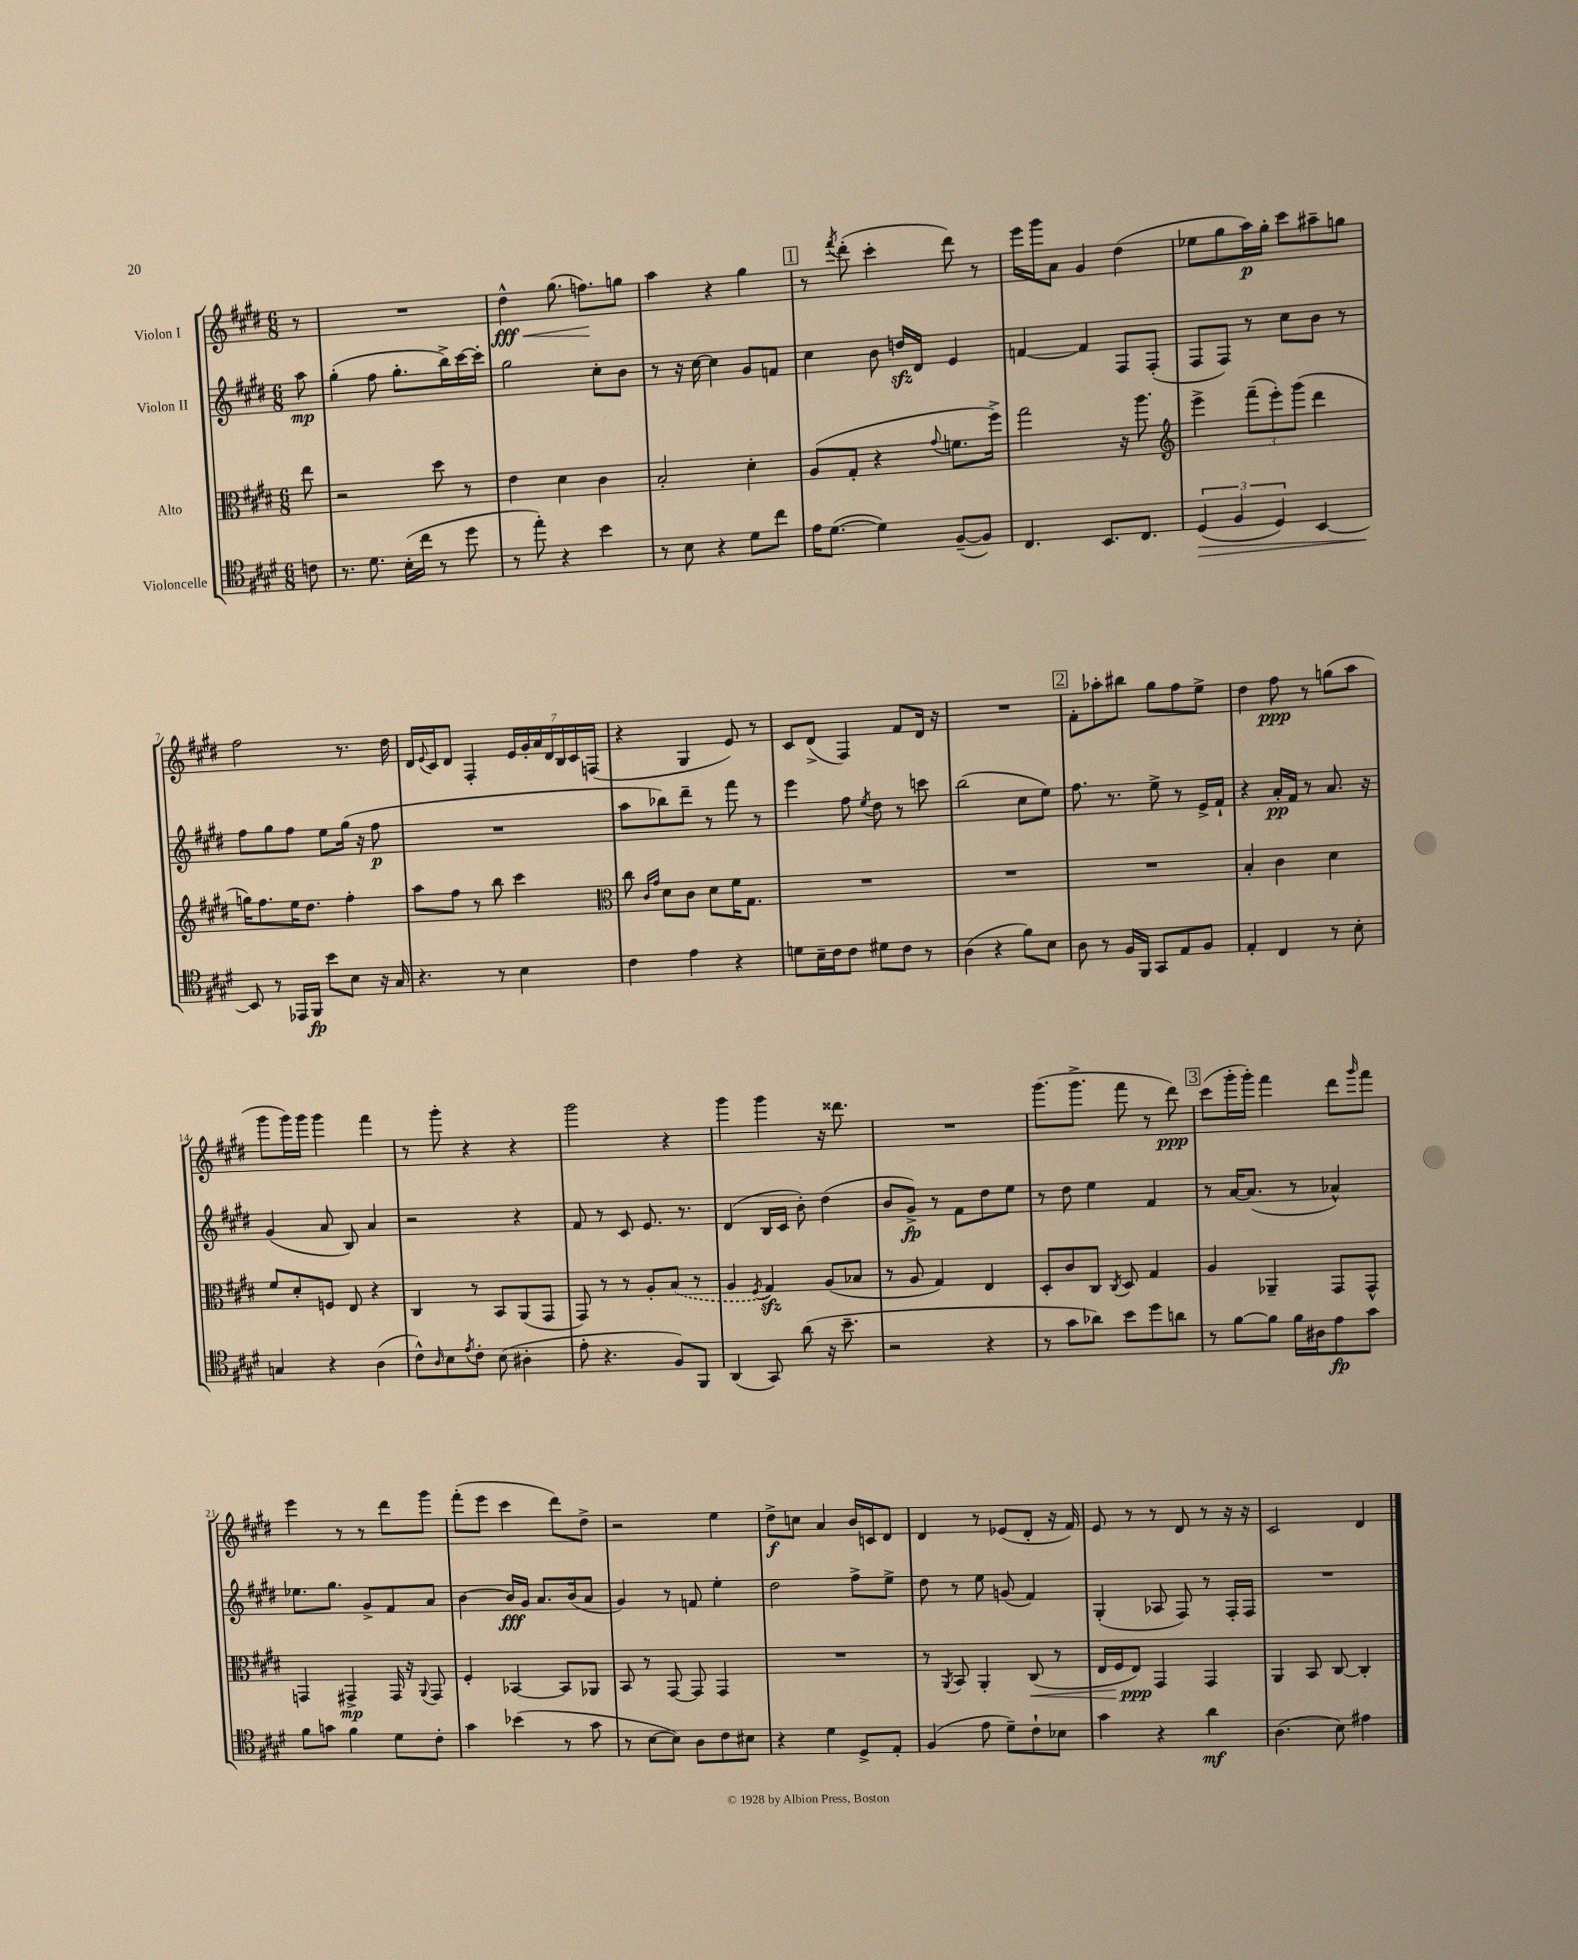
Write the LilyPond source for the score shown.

<<
\new StaffGroup <<
\new Staff = "s0" \with { instrumentName = "Violon I" } {
    \clef treble \key e \major \numericTimeSignature \time 6/8 \partial 8
    r8 |
    R2. |
    dis''4-^\fff\< gis''8.( f''8.\!) g''8 |
    a''4 r4 gis''4 |
    \mark \markup { \box "1" } r8 \acciaccatura { fis'''8 } dis'''8-.( cis'''4-. dis'''8) r8 |
    e'''16 gis'''16 a'8 gis'4 dis''4( |
    ees''8 gis''8 a''16\p) gis''16-. cis'''8 ais''8-- g''8 |
    fis''2 r8. dis''16 |
    dis'16 \appoggiatura { e'8 } cis'16 dis'8 fis4-. \tuplet 7/4 { e'16 gis'16-. a'16 dis'16 b16 cis'16 f16( } |
    r4 gis4 e'8) r8 |
    cis'8 dis'8->( fis4) fis'8 dis'16 r16 |
    R2. |
    \mark \markup { \box "2" } fis'8-. aes''8-. bis''8 gis''8 fis''8 e''8-> |
    dis''4 fis''8\ppp r8 g''8( a''8 |
    gis'''8 gis'''16) gis'''16 gis'''4 fis'''4 |
    r8 gis'''8-. r4 r4 |
    gis'''2 r4 |
    gis'''4 gis'''4 r16 disis'''8. |
    R2. |
    gis'''8.( gis'''8.-> fis'''8 r8 dis'''8\ppp) |
    \mark \markup { \box "3" } cis'''8( gis'''16-. gis'''16-.) fis'''4 dis'''8 \grace { gis'''16 } fis'''8 |
    e'''4 r8 r8 dis'''8 gis'''8 |
    fis'''8-.( e'''8 cis'''4 dis'''8) dis''8-> |
    r2 e''4 |
    dis''8->\f c''8 a'4 b'16 c'16 dis'8 |
    dis'4 r8 ees'8( dis'8-. r16 fis'16) |
    e'8 r8 r8 dis'8 r8 r16 r16 |
    cis'2 dis'4 \bar "|." |
}
\new Staff = "s1" \with { instrumentName = "Violon II" } {
    \clef treble \key e \major \numericTimeSignature \time 6/8 \partial 8
    a''8\mp |
    gis''4-.( fis''8 gis''8.-. b''16->) cis'''16~ cis'''16-. |
    gis''2 cis''8-. b'8 |
    r8 r16 cis''16~ cis''4 gis'8 f'8 |
    \mark \markup { \box "1" } cis''4 b'8 d''16\sfz dis'16 e'4 |
    f'4~ f'4 fis8 fis8-.( |
    fis8 fis8) r8 cis''8 b'8 r8 |
    fis''8 gis''8 fis''8 e''8 gis''16( r16 fis''8\p |
    R2. |
    a''8 bes''8) dis'''8-- r8 fis'''8 r8 |
    e'''4 fis''8 \acciaccatura { e''8 } dis''8 r8 c'''8 |
    b''2( cis''8 e''8) |
    \mark \markup { \box "2" } fis''8. r8. e''8-> r8 e'16-> fis'16-! |
    r4 a'16-.\pp fis'16 r8 a'8. r16 |
    gis'4( a'8 b8) a'4 |
    r2 r4 |
    fis'8 r8 cis'8 e'8. r8. |
    dis'4( b16 cis'16 b'8-.) dis''4( |
    b'8 gis'8->\fp) r8 fis'8 dis''8 e''8 |
    r8 dis''8 e''4 fis'4 |
    \mark \markup { \box "3" } r8 a'16~ a'8.( r8 aes'4-^) |
    ees''8. gis''8. gis'8-> fis'8 a'8 |
    b'4~ b'16\fff gis'16 a'8. b'16( a'8 |
    gis'4) r8 f'8 e''4-. |
    dis''2 fis''8-> e''8-> |
    dis''8 r8 e''8 g'8( fis'4) |
    gis4-.( aes8 fis8) r8 fis16-. fis16 |
    R2. \bar "|." |
}
\new Staff = "s2" \with { instrumentName = "Alto" } {
    \clef alto \key e \major \numericTimeSignature \time 6/8 \partial 8
    e''8 |
    r2 dis''8 r8 |
    e'4 dis'4 cis'4 |
    b2-. dis'4-. |
    \mark \markup { \box "1" } a8( gis8-. r4 \appoggiatura { gis'8 } f'8. fis''16->) |
    gis''2 r16 a''8. |
    \clef treble e'''4-> \tuplet 3/2 { fis'''8--( e'''8-.) gis'''8( } dis'''4 |
    g''16) fis''8. e''16 dis''8. fis''4-. |
    a''8 fis''8 r8 b''8 cis'''4 |
    \clef alto cis''8 \grace { cis'16 gis'16 } dis'8 cis'8 dis'8 fis'16 gis8. |
    R2. |
    R2. |
    \mark \markup { \box "2" } R2. |
    b4-. cis'4 dis'4 |
    fis'8 dis'8-. f8 e8 r4 |
    cis4 r8 b,8 a,8( gis,8 |
    gis,8) r8 r8 a8-. \once \slurDashed b8( r8 |
    a4 \acciaccatura { fis8 } gis4\sfz) a8( bes8 |
    r8 a8 gis4) e4 |
    dis8-. cis'8 cis8 \acciaccatura { cis8 } dis8 gis4 |
    \mark \markup { \box "3" } a4 aes,4-- gis,8 gis,8-^ |
    g,4 gis,4->\mp gis,16 r16 \appoggiatura { a,8 } gis,8 |
    fis4-. bes,4~ bes,8 aes,8 |
    b,8 r8 gis,8~ gis,8 gis,4 |
    R2. |
    r8 \acciaccatura { a,8 } b,8 a,4-. cis8\<( r8 |
    e16 fis16 e8\ppp\!) gis,4 gis,4 |
    a,4 b,8 cis8~ cis4-. \bar "|." |
}
\new Staff = "s3" \with { instrumentName = "Violoncelle" } {
    \clef tenor \key e \major \numericTimeSignature \time 6/8 \partial 8
    c'8 |
    r8. dis'8. b16-.( cis''16 r8 dis''8 |
    r8 e''8-.) r4 b'4 |
    r8 b8 r4 dis'8 cis''8 |
    \mark \markup { \box "1" } e'16 dis'8.~( dis'4) fis8~--( fis8) |
    cis4. b,8. cis8. |
    \tuplet 3/2 { dis4\>( fis4 dis4) } b,4~ |
    b,8\! r8 ees,16 fis,16\fp b'8 b8 r16 gis16 |
    r4. r8 b4 |
    cis'4 e'4 r4 |
    d'8 b16-- cis'16 cis'8 dis'8 cis'8 r8 |
    a4( r4 fis'8) b8 |
    \mark \markup { \box "2" } a8 r8 fis16 fis,16 gis,8 e8 fis8 |
    e4-. cis4 r8 b8-. |
    g4 r4 a4( |
    cis'8-^) \grace { a16 } b8 \acciaccatura { e'8 } cis'8-. b8( ais4-. |
    e'8-. r4. fis8) fis,8 |
    a,4( gis,8) a'8( r16 b'8.-- |
    r2 r4 |
    r8 gis'8 aes'8) b'8 dis''8 a'8 |
    \mark \markup { \box "3" } r8 fis'8~ fis'8 fis'16 ais16 e'8\fp gis'8 |
    fis'8 g'8 fis'4 dis'8 cis'8-. |
    gis'4 bes'4( r8 gis'8 |
    r8 b8~ b8) a8 cis'8 bis8 |
    r4 dis'4 dis8-> e8-. |
    fis4( e'8 dis'8--) cis'8-! bes8 |
    gis'4 r4 a'4\mf |
    a4.( b8) eis'4 \bar "|." |
}
>>
>>
